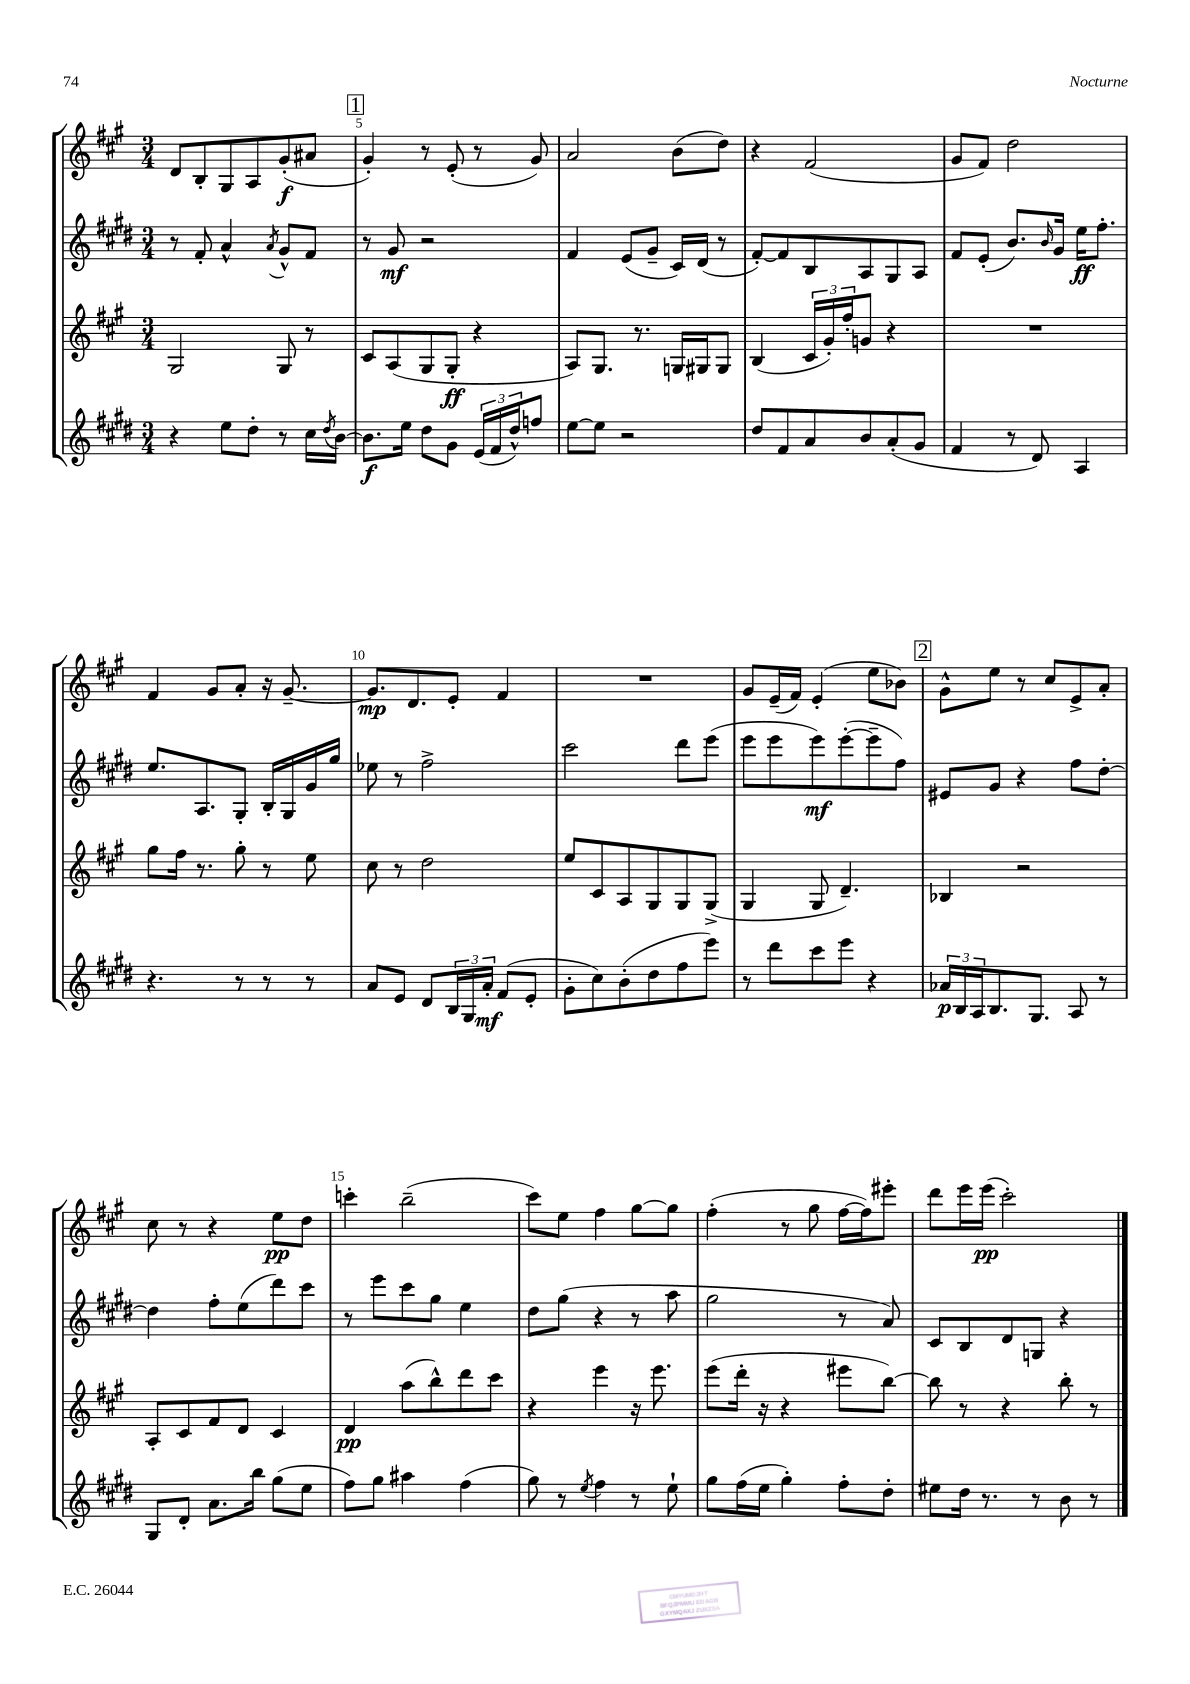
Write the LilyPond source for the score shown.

<<
\new StaffGroup <<
\new Staff = "s0" {
    \clef treble \key a \major \numericTimeSignature \time 3/4
    d'8 b8-. gis8 a8 gis'8-.\f( ais'8 |
    \mark \markup { \box "1" } gis'4-.) r8 e'8-.( r8 gis'8) |
    a'2 b'8( d''8) |
    r4 fis'2( |
    gis'8 fis'8) d''2 |
    fis'4 gis'8 a'8-. r16 gis'8.~-- |
    gis'8.\mp d'8. e'8-. fis'4 |
    R2. |
    gis'8 e'16--( fis'16) e'4-.( e''8 bes'8) |
    \mark \markup { \box "2" } gis'8-^ e''8 r8 cis''8 e'8-> a'8-. |
    cis''8 r8 r4 e''8\pp d''8 |
    c'''4-. b''2--( |
    cis'''8) e''8 fis''4 gis''8~ gis''8 |
    fis''4-.( r8 gis''8 fis''16~ fis''16) eis'''8-. |
    d'''8 e'''16 e'''16\pp( cis'''2-.) \bar "|." |
}
\new Staff = "s1" {
    \clef treble \key e \major \numericTimeSignature \time 3/4
    r8 fis'8-. a'4-^ \acciaccatura { a'8 } gis'8-^ fis'8 |
    \mark \markup { \box "1" } r8 gis'8\mf r2 |
    fis'4 e'8( gis'8-- cis'16) dis'16( r8 |
    fis'8~-.) fis'8 b8 a8 gis8 a8 |
    fis'8 e'8-.( b'8.) \grace { b'16 } gis'16 e''16\ff fis''8.-. |
    e''8. a8. gis8-. b16-. gis16 gis'16 gis''16 |
    ees''8 r8 fis''2-> |
    cis'''2 dis'''8 e'''8( |
    e'''8 e'''8 e'''8\mf) e'''8~-.( e'''8-- fis''8) |
    \mark \markup { \box "2" } eis'8 gis'8 r4 fis''8 dis''8~-. |
    dis''4 fis''8-. e''8( dis'''8) cis'''8 |
    r8 e'''8 cis'''8 gis''8 e''4 |
    dis''8 gis''8( r4 r8 a''8 |
    gis''2 r8 a'8) |
    cis'8 b8 dis'8 g8 r4 \bar "|." |
}
\new Staff = "s2" {
    \clef treble \key a \major \numericTimeSignature \time 3/4
    gis2 gis8 r8 |
    \mark \markup { \box "1" } cis'8 a8( gis8 gis8-.\ff r4 |
    a8) gis8. r8. g16 gis16 gis8 |
    b4( \tuplet 3/2 { cis'16 gis'16-.) fis''16-. } g'8 r4 |
    R2. |
    gis''8 fis''16 r8. gis''8-. r8 e''8 |
    cis''8 r8 d''2 |
    e''8 cis'8 a8 gis8 gis8 gis8->( |
    gis4 gis8 d'4.--) |
    \mark \markup { \box "2" } bes4 r2 |
    a8-. cis'8 fis'8 d'8 cis'4 |
    d'4\pp a''8( b''8-^) d'''8 cis'''8 |
    r4 e'''4 r16 e'''8. |
    e'''8( d'''16-. r16 r4 eis'''8 b''8~) |
    b''8 r8 r4 b''8-. r8 \bar "|." |
}
\new Staff = "s3" {
    \clef treble \key e \major \numericTimeSignature \time 3/4
    r4 e''8 dis''8-. r8 cis''16 \acciaccatura { dis''8 } b'16~ |
    \mark \markup { \box "1" } b'8.\f e''16 dis''8 gis'8 \tuplet 3/2 { e'16( fis'16 dis''16-^) } f''8 |
    e''8~ e''8 r2 |
    dis''8 fis'8 a'8 b'8 a'8-.( gis'8 |
    fis'4 r8 dis'8) a4 |
    r4. r8 r8 r8 |
    a'8 e'8 dis'8 \tuplet 3/2 { b16 gis16 a'16-.\mf } fis'8( e'8-. |
    gis'8-. cis''8) b'8-.( dis''8 fis''8 e'''8) |
    r8 dis'''8 cis'''8 e'''8 r4 |
    \mark \markup { \box "2" } \tuplet 3/2 { aes'16\p b16 a16 } b8. gis8. a8 r8 |
    gis8 dis'8-. a'8. b''16 gis''8( e''8 |
    fis''8) gis''8 ais''4 fis''4( |
    gis''8) r8 \acciaccatura { e''8 } fis''4 r8 e''8-! |
    gis''8 fis''16( e''16 gis''4-.) fis''8-. dis''8-. |
    eis''8 dis''16 r8. r8 b'8 r8 \bar "|." |
}
>>
>>
\layout { \context { \Score currentBarNumber = #4 \override BarNumber.break-visibility = ##(#f #t #t) barNumberVisibility = #(every-nth-bar-number-visible 5) } }
